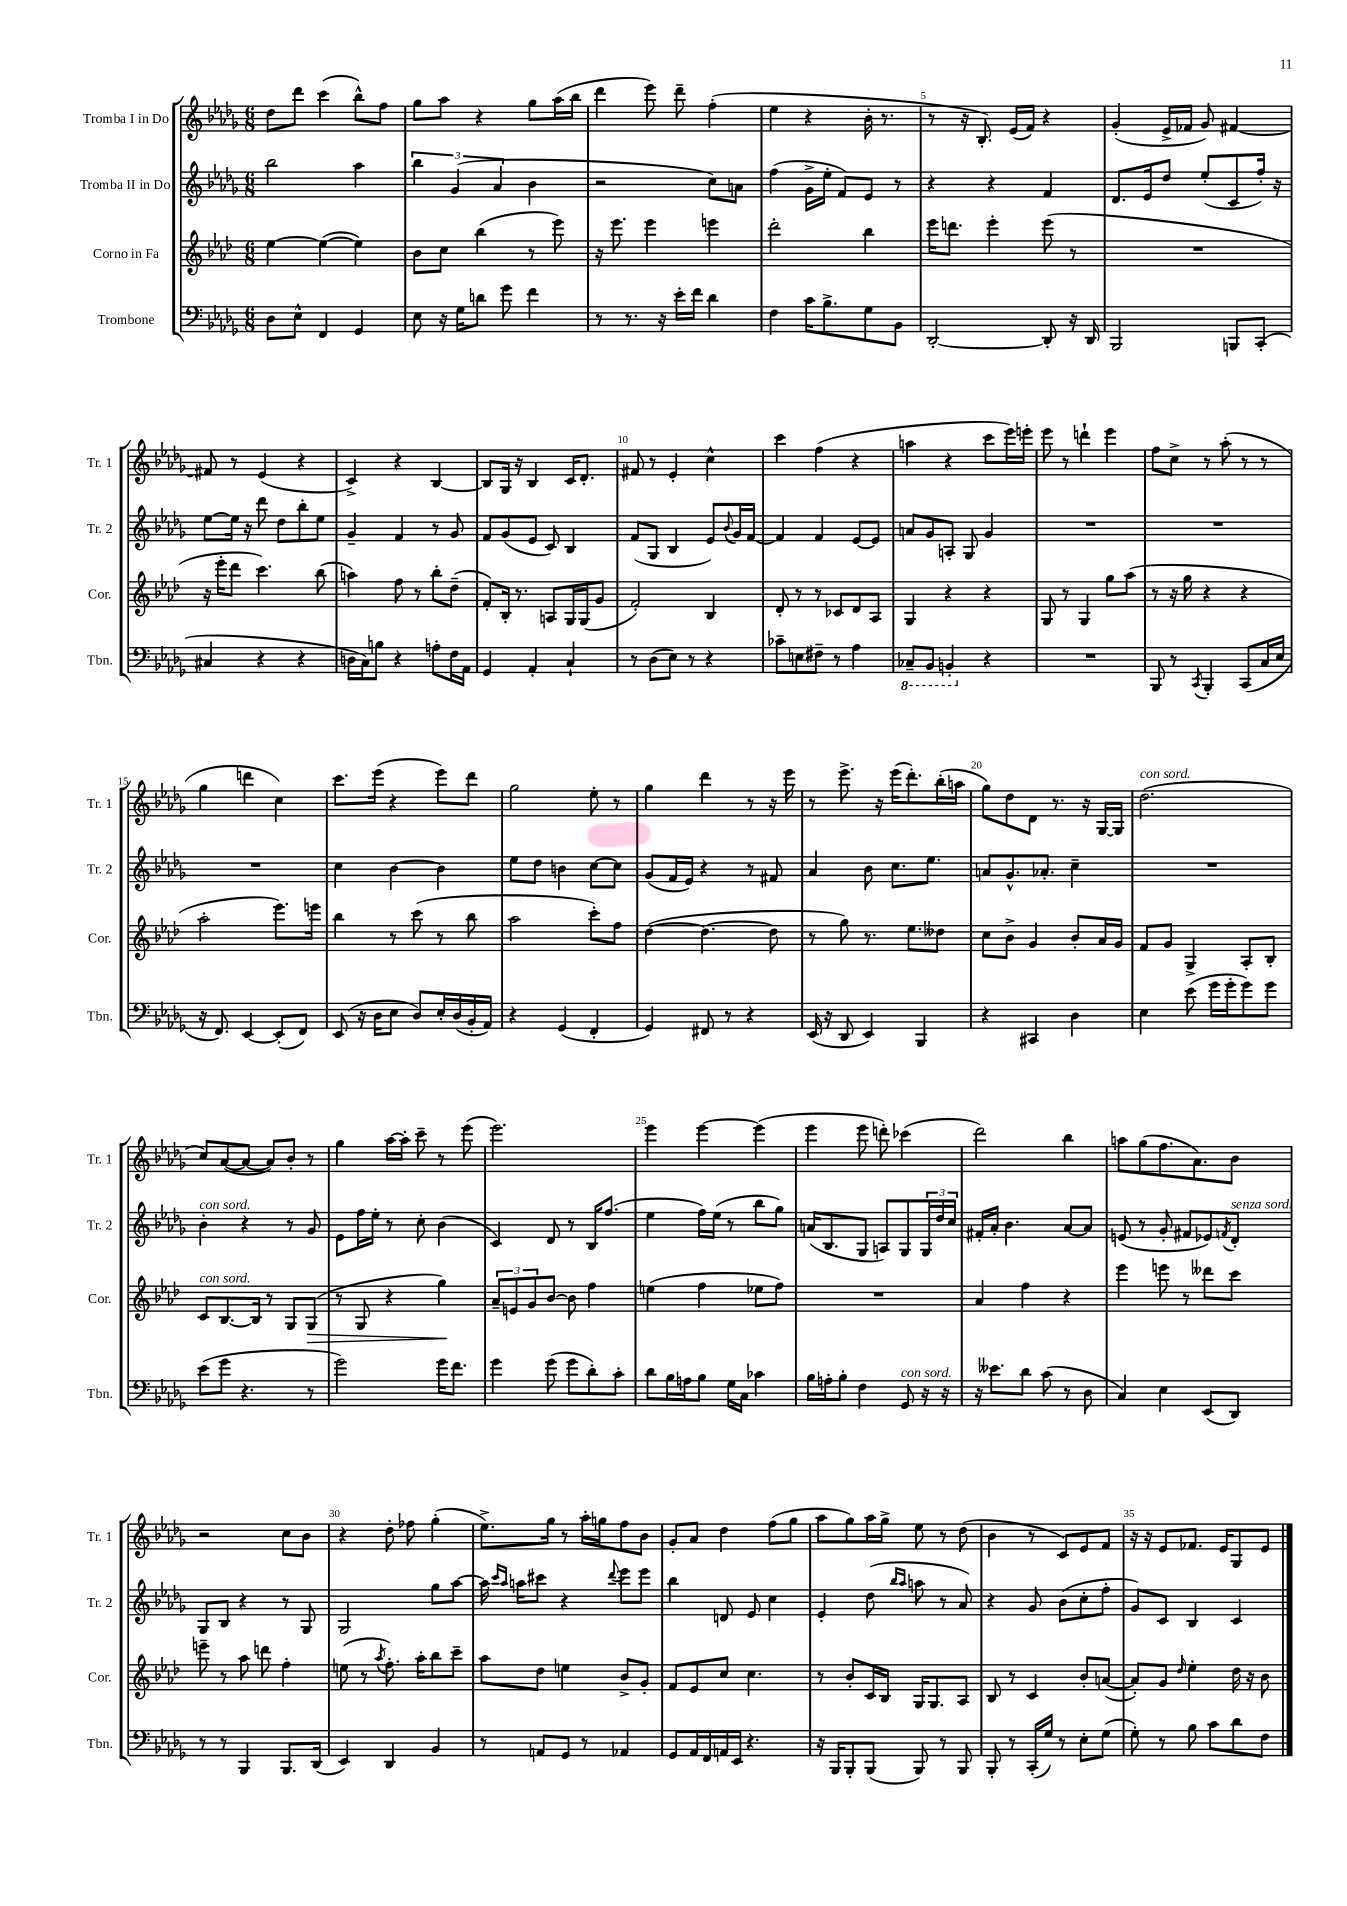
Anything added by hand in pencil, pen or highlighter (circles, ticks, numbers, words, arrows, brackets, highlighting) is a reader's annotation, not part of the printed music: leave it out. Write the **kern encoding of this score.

**kern	**kern	**dynam	**kern	**kern
*part4	*part3	*part3	*part2	*part1
*staff4	*staff3	*staff3	*staff2	*staff1
*I"Trombone	*I"Corno in Fa	*	*I"Tromba II in Do	*I"Tromba I in Do
*I'Tbn.	*I'Cor.	*	*I'Tr. 2	*I'Tr. 1
*clefF4	*clefG2	*	*clefG2	*clefG2
*k[b-e-a-d-g-]	*k[b-e-a-d-]	*	*k[b-e-a-d-g-]	*k[b-e-a-d-g-]
*M6/8	*M6/8	*	*M6/8	*M6/8
=1	=1	=1	=1	=1
8D-\L	[4ee-\	.	2bb-\	8dd-\L
8E-^^\J	.	.	.	8ddd-\J
4FF/	(4ee-\_	.	.	(4ccc\
4GG-/	4ee-\])	.	4aa-\	8bb-^^\L)
.	.	.	.	8ff\J
=2	=2	=2	=2	=2
8E-\	8b-\L	.	6bb-\	8gg-\L
16r	8cc\J	.	.	8aa-\J
.	.	.	(6g-/	.
16G-\KL	.	.	.	.
8dn\J	(4bb-\	.	.	4r
.	.	.	6a-/	.
8g-\	.	.	.	.
4f\	8r	.	4b-\	8gg-\L
.	8eee-\)	.	.	(16aa-\L
.	.	.	.	16bb-\JJ
=3	=3	=3	=3	=3
8r	16r	.	2r	4ddd-\
.	8.eee-\	.	.	.
8.r	.	.	.	.
.	4eee-\	.	.	8eee-\)
16r	.	.	.	.
16e-'\LL	.	.	.	8ddd-~\
16f\JJ	.	.	.	.
4d-\	4eeen\	.	8cc\L)	(4ff'\
.	.	.	8an\J	.
=4	=4	=4	=4	=4
4F\	2ddd-'\	.	(4ff\	4ee-\
16c\KL	.	.	16g-^\LL	4r
8.B-^\	.	.	16ee-'\JJ	.
.	.	.	8f/L)	.
8G-\	4bb-\	.	8e-/J	16b-'\
.	.	.	.	8.r
8BB-\J	.	.	8r	.
=5	=5	=5	=5	=5
[2DD-'/	16eee-\KL	.	4r	8r
.	8.dddn\J	.	.	.
.	.	.	.	16r
.	.	.	.	8.B-'/)
.	4eee-'\	.	4r	.
.	.	.	.	(16e-/LL
.	.	.	.	16f/JJ)
8DD-'/]	(8eee-\	.	4f/	4r
16r	8r	.	.	.
16DD-/	.	.	.	.
=6	=6	=6	=6	=6
2BBB-/	2.r	.	8.d-/L	(4g-'/
.	.	.	16e-/k	.
.	.	.	8dd-/J	16e-^/LL
.	.	.	.	16f-X/JJ
.	.	.	(8ee-'/L	8g-/)
8BBBn/L	.	.	8c/	[4f#X/
(8CC'/J	.	.	16ff'/Jk)	.
.	.	.	16r	.
!!LO:LB:g=z
=7	=7	=7	=7	=7
4C#X/	16r	.	[8ee-\L	8f#X/]
.	16eee-'\KL	.	.	.
.	8ddd-\J	.	16ee-\Jk]	8r
.	.	.	16r	.
4r	4.ccc\)	.	8ddd-\	(4e-/
.	.	.	8dd-\L	.
4r	.	.	8bb-'\	4r
.	(8bb-\	.	8ee-\J	.
=8	=8	=8	=8	=8
16Dn\LL	4aan\)	.	4g-~/	4c^/)
16C\J)	.	.	.	.
8Bn\J	.	.	.	.
4r	8ff\	.	4f/	4r
.	8r	.	.	.
8An'\L	8bb-'\L	.	8r	[4B-/
16F\L	(8dd-~\J	.	8g-/	.
16AA-\JJ	.	.	.	.
=9	=9	=9	=9	=9
4GG-/	8f'/L)	.	8f/L	8B-/L]
.	16B-'/Jk	.	(8g-/	16G-/Jk
.	8.r	.	.	16r
4AA-'/	.	.	8e-/J	4B-/
.	8An/L	.	8c/)	.
4C`/	16G/L	.	4B-/	16c/KL
.	(16G/J	.	.	8.d-'/J
.	8g/J	.	.	.
=10	=10	=10	=10	=10
8r	2f'/)	.	(8f/L	8f#X/
(8D-\L	.	.	8G-/J	8r
8E-\J)	.	.	4B-/	4e-'/
8r	.	.	.	.
4r	4B-/	.	8e-/L)	4cc^^\
.	.	.	8qqb-/	.
.	.	.	16g-/L	.
.	.	.	[16f/JJ	.
=11	=11	=11	=11	=11
8c-X~\L	8d-'/	.	4f/]	4ccc\
8En\	8r	.	.	.
8F#X~\J	8r	.	4f/	(4ff\
8r	8c-X/L	.	.	.
4A-\	8d-/	.	[8e-/L	4r
.	8A-/J	.	8e-/J]	.
=12	=12	=12	=12	=12
*8ba	*	*	*	*
8CC-X~/L	4G/	.	8an/L	4aan\
8BBB-/J	.	.	8g-/	.
4BBBn'/	4r	.	8An'/J	4r
.	.	.	8G-/	.
*X8ba	*	*	*	*
4r	4r	.	4g-/	8ccc\L
.	.	.	.	16eee-\L)
.	.	.	.	16eeen'\JJ
=13	=13	=13	=13	=13
2.r	8G/	.	2.r	8eee-\
.	8r	.	.	8r
.	4G/	.	.	4dddn`\
.	8gg\L	.	.	4eee-\
.	(8aa-\J	.	.	.
=14	=14	=14	=14	=14
8BBB-/	8r	.	2.r	8ff\L
8r	16r	.	.	8cc^\J
.	16gg\	.	.	.
8qCC/	.	.	.	.
4BBB-'/	4r	.	.	8r
.	.	.	.	(8aa-'\
(8CC/L	4r	.	.	8r
16C/L	.	.	.	8r
16E-/JJ	.	.	.	.
!!LO:LB:g=z
=15	=15	=15	=15	=15
16r	2aa-'\	.	2.r	4gg-\
8.FF/)	.	.	.	.
[4EE-/	.	.	.	4dddn\
(8EE-'/L]	8.eee-\L)	.	.	4cc\)
8FF/J)	.	.	.	.
.	16eeen\Jk	.	.	.
=16	=16	=16	=16	=16
(8EE-/	4bb-\	.	4cc\	8.ccc\L
16r	.	.	.	.
16D-\KL	.	.	.	(16eee-\Jk
8E-\J	8r	.	[4b-\	4r
8D-/L)	(8ccc\	.	.	.
16E-'/L	8r	.	4b-\]	8eee-\L)
(16D-/	.	.	.	.
16BB-'/	8bb-\	.	.	8ddd-\J
16AA-/JJ)	.	.	.	.
=17	=17	=17	=17	=17
4r	2aa-\	.	8ee-\L	2gg-\
.	.	.	8dd-\J	.
(4GG-/	.	.	4bn\	.
4FF'/	8ccc'\L)	.	[8cc\L	8ee-'\
.	8ff\J	.	8cc\J]	8r
=18	=18	=18	=18	=18
4GG-/)	([4dd-\	.	(8g-/L	4gg-\
.	.	.	16f/L	.
.	.	.	16e-/JJ)	.
8FF#X/	4.dd-\_	.	4r	4ddd-\
8r	.	.	.	.
4r	.	.	8r	8r
.	8dd-\]	.	8f#X/	16r
.	.	.	.	16eee-\
=19	=19	=19	=19	=19
(16EE-/	8r	.	4a-/	8r
16r	.	.	.	.
8DD-/	8gg\)	.	.	8.eee-^\
4EE-/)	8.r	.	8b-\	.
.	.	.	.	16r
.	.	.	8.cc\L	(16eee-\KL
.	8.ee-\L	.	.	8.ddd-'\)
4BBB-/	.	.	.	.
.	.	.	8.ee-\J	.
.	8dd--X\J	.	.	(16bb-'\L
.	.	.	.	16aan\JJ
=20	=20	=20	=20	=20
4r	8cc\L	.	8an/L	8gg-\L)
.	8b-^\J	.	8.g-^^/	8dd-\
4CC#X/	4g/	.	.	8d-\J
.	.	.	8.a-X'/J	.
.	.	.	.	8.r
4D-\	8b-'/L	.	4cc~\	.
.	.	.	.	16r
.	16a-/L	.	.	[16G-/LL
.	16g/JJ	.	.	16G-/JJ]
=21	=21	=21	=21	=21
!	!	!	!	!LO:TX:a:i:t=con sord.
4E-\	8f/L	.	2.r	(2.dd-\
.	8g/J	.	.	.
(8e-\	4G^/	.	.	.
16g-\LL	.	.	.	.
16g-'\J	.	.	.	.
8g-\)	8A-'/L	.	.	.
8g-\J	8B-'/J	.	.	.
!!LO:LB:g=z
=22	=22	=22	=22	=22
!	!	!	!LO:TX:a:i:t=con sord.	!
!	!LO:TX:a:i:t=con sord.	!	!	!
(8e-\L	8c/L	.	4b-'\	8cc/L)
8g-\J	[8.B-/	.	.	([8a-/
4.r	.	.	4r	8a-/J_
.	16B-/Jk]	.	.	.
.	8r	.	.	8a-/L])
.	8G/L	.	8r	8b-'/J
!	!	!LO:HP:b	!	!
8r	(8G/J	>	8g-/	8r
=23	=23	=23	=23	=23
2g-\)	8r	.	8e-\L	4gg-\
.	8G/	.	16ff\L	.
.	.	.	16ee-'\JJ	.
.	4r	.	8r	[16aa-\LL
.	.	.	.	16aa-'\JJ]
.	.	.	8cc'\	8ccc~\
16g-\KL	4gg\)	.	(4b-\	8r
8.f\J	.	.	.	.
.	.	.	.	(8eee-\
.	.	]	.	.
=24	=24	=24	=24	=24
4g-\	12a-~/L	.	4c/)	2.eee-\)
.	12en/	.	.	.
.	12g/	.	.	.
(8g-\	[8b-/J	.	8d-/	.
8g-\L	8b-\]	.	8r	.
8d-'\)	4ff\	.	16B-/KL	.
.	.	.	(8.ff/J	.
8c'\J	.	.	.	.
=25	=25	=25	=25	=25
8d-\L	(4een\	.	4ee-\	4eee-\
16B-\L	.	.	.	.
16An\J	.	.	.	.
8B-\J	4ff\	.	16ff\LL)	[4eee-\
.	.	.	(16ee-\JJ	.
16G-\LL	.	.	8r	.
16C\JJ	.	.	.	.
4c-X\	8ee-X\L	.	8bb-\L	(4eee-\]
.	8ff\J)	.	8gg-\J)	.
=26	=26	=26	=26	=26
16B-\LL	2.r	.	(16an/KL	4eee-\
16An'\J	.	.	8.B-/	.
8B-'\J	.	.	.	.
4F\	.	.	8G-/J	8eee-\
.	.	.	8An/L)	8dddn'\)
!LO:TX:a:i:t=con sord.	!	!	!	!
8GG-/	.	.	8G-/	(4ccc-X\
16r	.	.	24G-/L	.
.	.	.	24dd-/	.
16r	.	.	.	.
.	.	.	24cc/JJ	.
=27	=27	=27	=27	=27
16r	4a-/	.	16f#X'/LL	2ddd-\)
8.e--X\L	.	.	16a-'/JJ	.
.	.	.	4.b-\	.
8d-\J	4ff\	.	.	.
(8c\	.	.	.	.
8r	4r	.	[8a-/L	4bb-\
8D-\	.	.	8a-/J]	.
=28	=28	=28	=28	=28
4C/)	4eee-\	.	(8en/	8aan\L
.	.	.	8r	(8gg-\
4E-\	8eeen\	.	8g-'/	8.ff\
.	8r	.	8f#X/L	.
.	.	.	.	8.a-\)
(8EE-/L	8ddd--X\L	.	8e-X/)	.
.	.	.	8qfn/	.
!	!	!	!LO:TX:a:i:t=senza sord.	!
8DD-/J)	8ccc\J	.	8d-'/J	8b-\J
!!LO:LB:g=z
=29	=29	=29	=29	=29
8r	8eeen~\	.	8G-/L	2r
8r	8r	.	8B-/J	.
4BBB-/	8aa-\	.	4r	.
.	8dddn\	.	.	.
8.BBB-/L	4ff'\	.	8r	8cc\L
.	.	.	8G-/	8b-\J
(16DD-/Jk	.	.	.	.
=30	=30	=30	=30	=30
4EE-/)	(8een\	.	2G-/	4r
.	8r	.	.	.
.	8qaa-/	.	.	.
4DD-/	8.ff'\)	.	.	8dd-'\
.	.	.	.	8ff-X\
.	16aa-'\KL	.	.	.
4BB-/	8bb-\	.	8gg-\L	(4gg-'\
.	8ccc~\J	.	[8aa-\J	.
=31	=31	=31	=31	=31
8r	8aa-\L	.	16aa-\]	8.ee-^\L)
.	.	.	16qqccc/LL	.
.	.	.	16qqaa-/JJ	.
.	.	.	16aan\KL	.
8AAn/L	8dd-\J	.	8ccc#X\J	.
.	.	.	.	16gg-\Jk
8GG-/J	4een\	.	4r	8r
8r	.	.	.	16aa-'\LL
.	.	.	.	16ggn\J
.	.	.	8qqddd-/	.
4AA-X/	8b-^/L	.	8eee-\L	8ff\
.	8g'/J	.	8eee-\J	8b-\J
=32	=32	=32	=32	=32
8GG-/L	8f/L	.	4bb-\	8g-'/L
16AA-/L	8e-/	.	.	8a-/J
16FF/	.	.	.	.
16AAn/	8cc/J	.	8dn/	4dd-\
16EE-/JJ	.	.	.	.
4.r	4.cc\	.	8e-/	.
.	.	.	4cc\	(8ff\L
.	.	.	.	8gg-\J
=33	=33	=33	=33	=33
16r	8r	.	4e-'/	8aa-\L
16BBB-/KL	.	.	.	.
8BBB-'/	8b-'/L	.	.	8gg-\)
(8BBB-/J	16c/L	.	(8dd-\	16aa-\L
.	16B-/JJ	.	.	16gg-^\JJ
.	.	.	16qqbb-/LL	.
.	.	.	16qqaa-/JJ	.
8BBB-/)	16G/KL	.	8aan\	8ee-\
.	8.G/	.	.	.
8r	.	.	8r	8r
8BBB-/	8A-/J	.	8a-/)	(8dd-\
=34	=34	=34	=34	=34
8BBB-'/	8B-/	.	4r	4b-\
8r	8r	.	.	.
(16CC'/LL	4c/	.	8g-/	8r
16G-/JJ)	.	.	.	.
8r	.	.	(8b-\L	8c/L)
8E-'\L	8b-'/L	.	8cc'\	8e-/
(8G-\J	([8an/J	.	8ff'\J	8f/J
=35	=35	=35	=35	=35
8G-'\)	8a'/L])	.	8g-/L)	16r
.	.	.	.	16r
8r	8g/J	.	8c/J	8e-/L
.	16qqdd-/	.	.	.
8B-\	4ee-'\	.	4B-/	8.f-X/J
8c\L	.	.	.	.
.	.	.	.	16e-/KL
8d-\	16dd-\	.	4c/	8G-/
.	16r	.	.	.
8F\J	8b-\	.	.	8e-/J
==	==	==	==	==
*-	*-	*-	*-	*-
